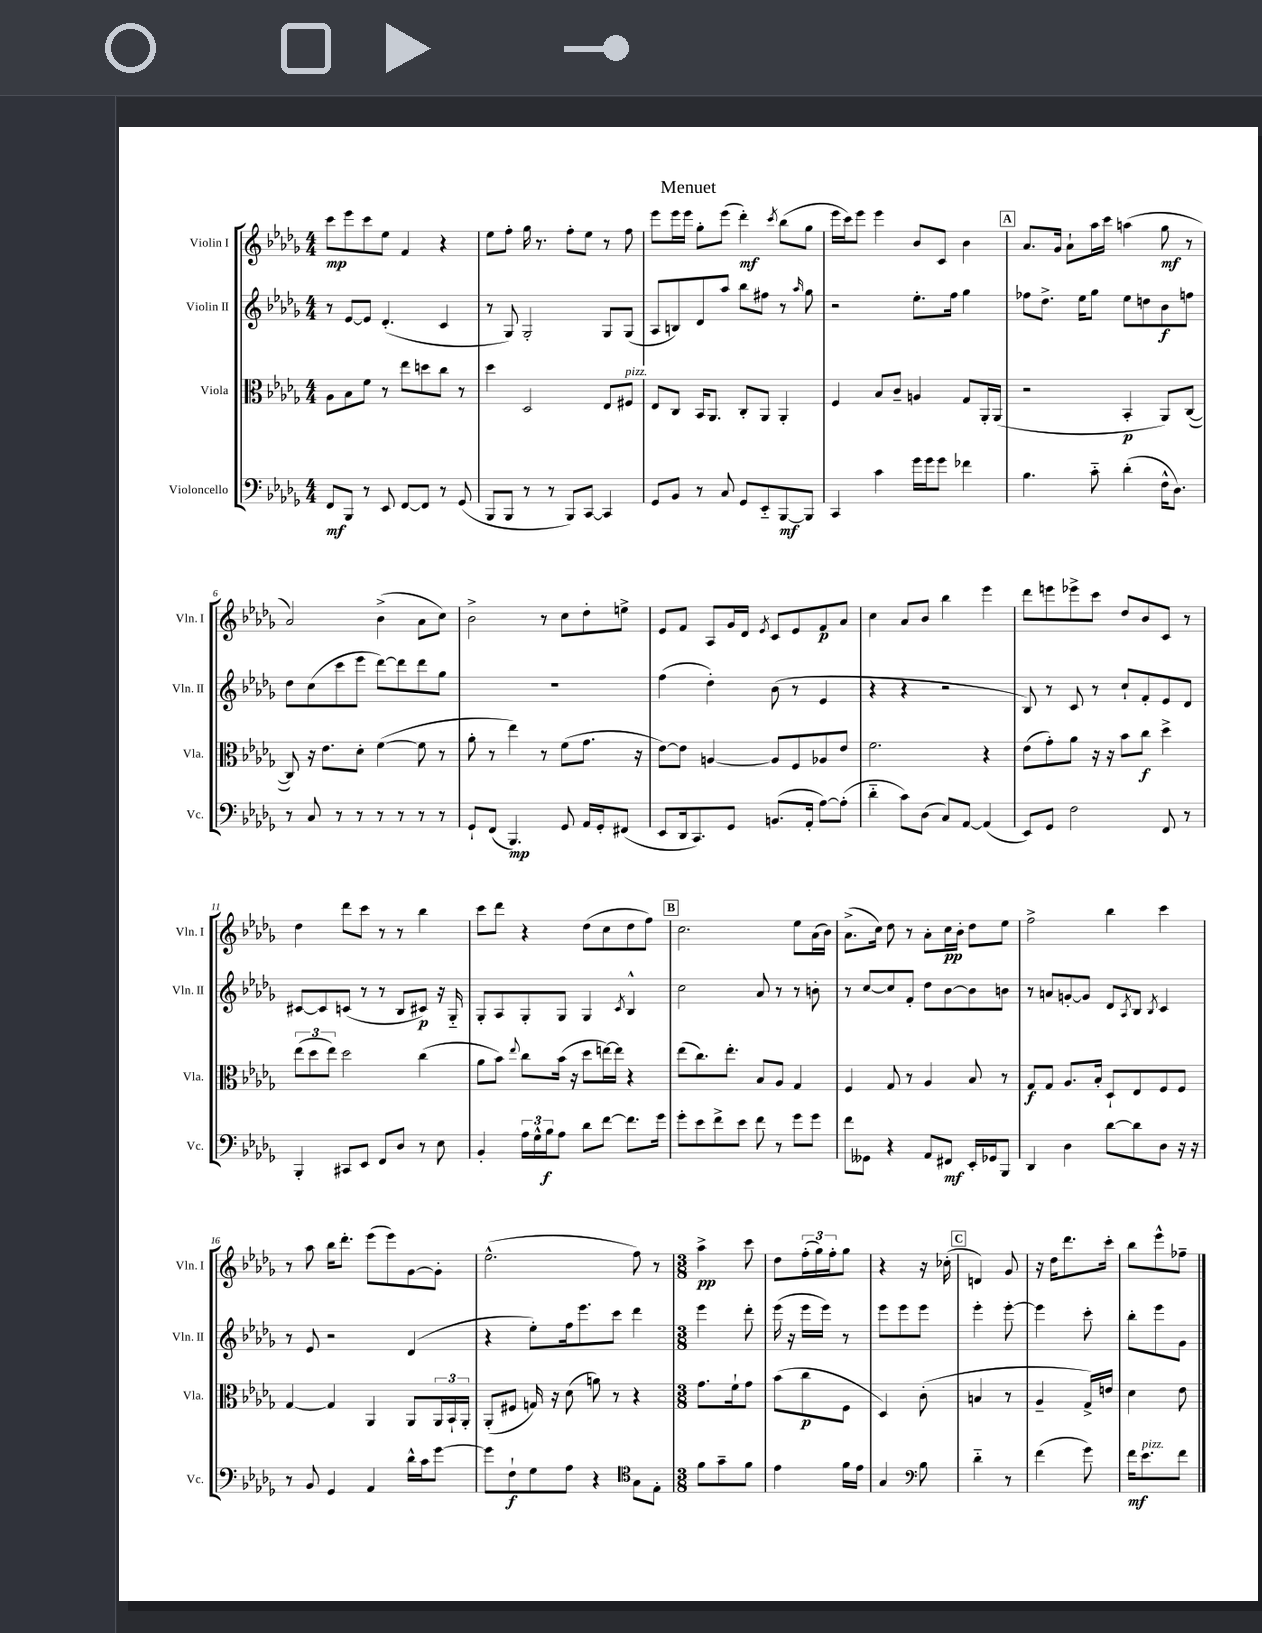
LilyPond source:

\header { title = "Menuet" }
<<
\new StaffGroup <<
\new Staff = "s0" \with { instrumentName = "Violin I" shortInstrumentName = "Vln. I" } {
    \clef treble \key des \major \numericTimeSignature \time 4/4
    c'''8\mp ees'''8 c'''8 ees''8 f'4 r4 |
    ees''8 f''8-. ges''16 r8. f''8-. ees''8 r8 f''8 |
    ees'''8 ees'''16 ees'''16 ges''8-. ees'''8( des'''4-.\mf) \acciaccatura { c'''8 } bes''8( ges''8 |
    ees'''16 c'''16) ees'''8 ees'''4 bes'8 c'8 bes'4 |
    \mark \markup { \box "A" } aes'8. ges'16 aes'8-! aes''16 c'''16 a''4( ges''8\mf r8 |
    aes'2) bes'4->( aes'8 c''8) |
    bes'2-> r8 c''8 des''8-. e''8-> |
    ees'8 f'8 aes8 ges'16 des'16 \acciaccatura { ees'8 } c'8 ees'8 f'8\p aes'8 |
    c''4 aes'8 bes'8 bes''4 ees'''4 |
    des'''8 e'''8 ees'''8-> c'''8 des''8 bes'8 c'8 r8 |
    des''4 des'''8 c'''8 r8 r8 bes''4 |
    c'''8 des'''8 r4 des''8( c''8 des''8 f''8) |
    \mark \markup { \box "B" } c''2. ees''8 aes'16( bes'16) |
    aes'8.->( c''16) des''8 r8 aes'8-. c''16\pp bes'16-. des''8 ees''8 |
    f''2-> bes''4 c'''4 |
    r8 aes''8 bes''16 des'''8.-. ees'''8( ees'''8) ges'8~ ges'8-. |
    ees''2.-^( f''8) r8 |
    \numericTimeSignature \time 3/8 aes''4->\pp c'''8 |
    des''8 \tuplet 3/2 { f''16-.( ges''16) f''16-. } ges''8 |
    r4 r16 ces''16-.( |
    \mark \markup { \box "C" } d'4) ges'8 |
    r16 des''16 des'''8. c'''16-. |
    bes''8 ees'''8-^ fes''8-- \bar "|." |
}
\new Staff = "s1" \with { instrumentName = "Violin II" shortInstrumentName = "Vln. II" } {
    \clef treble \key des \major \numericTimeSignature \time 4/4
    r8 ees'8~ ees'8 des'4.-.( c'4 |
    r8 ges8) ges2-. ges8 ges8( |
    aes8 b8) des'8 aes''8 bes''8 fis''8 r8 \grace { aes''16 } ges''8 |
    r2 ees''8.-. f''16 ges''4 |
    \mark \markup { \box "A" } fes''8 des''8.-> ees''16 ges''8 ees''8 d''8 bes'8\f f''8 |
    des''8 c''8( c'''8 ees'''8 des'''8~) des'''8 des'''8 ges''8 |
    R1 |
    f''4( des''4-.) bes'8( r8 ees'4 |
    r4 r4 r2 |
    bes8) r8 c'8 r8 c''8-! f'8-. ees'8 des'8 |
    cis'8~ cis'8 c'8( r8 r8 bes8 cis'8\p) r16 ges16-_ |
    ges8-. aes8 ges8-. ges8 ges4 \acciaccatura { c'8 } bes4-^ |
    \mark \markup { \box "B" } c''2 aes'8 r8 r8 b'8-. |
    r8 c''8~ c''8 f'8-. des''8 bes'8~ bes'8 b'8 |
    r8 a'8 g'8~-. g'8 des'8 \acciaccatura { aes8 } bes8 \acciaccatura { bes8 } c'4 |
    r8 ees'8 r2 des'4( |
    r4 ees''8-.) f''16 ees'''8. c'''8 des'''4 |
    \numericTimeSignature \time 3/8 ees'''4 des'''8-. |
    ees'''16( r16 ees'''16 ees'''16) r8 |
    ees'''8 ees'''8 ees'''8 |
    \mark \markup { \box "C" } ees'''4-. ees'''8~-. |
    ees'''4 c'''8-. |
    bes''8-. ees'''8 ges'8 \bar "|." |
}
\new Staff = "s2" \with { instrumentName = "Viola" shortInstrumentName = "Vla." } {
    \clef alto \key des \major \numericTimeSignature \time 4/4
    aes8 bes8 f'8 r8 ees''8 d''8 c''8 r8 |
    des''4 des2 ees8 fis8^\markup { \italic "pizz." } |
    ees8 c8 bes,16 aes,8. c8-. aes,8 aes,4-. |
    f4 bes8 c'8-- a4 ges8 aes,16-. aes,16( |
    \mark \markup { \box "A" } r2 bes,4-.\p aes,8) c8~( |
    c8) r16 ees'8. des'8-. f'4~( f'8 r8 |
    aes'8-. r8 ees''4) r8 f'8( ges'8. r16 |
    ees'8~) ees'8 a4~ a8 f8 aes8 ees'8 |
    f'2. r4 |
    ees'8( ges'8-.) aes'8 r16 r16 bes'8 c''8\f des''4-> |
    \tuplet 3/2 { ees''8( des''8 ees''8) } des''2 c''4( |
    aes'8 bes'8) \appoggiatura { ees''8 } c''8 bes'16( r16 des''8 e''16~) e''16 r4 |
    \mark \markup { \box "B" } ees''8( c''8.) ees''8.-. bes8 aes8 ges4 |
    f4 ges8 r8 aes4 bes8 r8 |
    ges8\f ges8 aes8. bes16-. des8-! ees8 f8 f8 |
    ges4~ ges4 aes,4 aes,8 \tuplet 3/2 { aes,16 bes,16-! aes,16-. } |
    aes,8-.( fis8 g16) r16 des'8( a'8) r8 r4 |
    \numericTimeSignature \time 3/8 ges'8. f'16-! ges'8 |
    bes'8( c''8\p f8 |
    des4) c'8-.( |
    \mark \markup { \box "C" } b4 r8 |
    aes4-- ges16->) e'16 |
    des'4 ees'8 \bar "|." |
}
\new Staff = "s3" \with { instrumentName = "Violoncello" shortInstrumentName = "Vc." } {
    \clef bass \key des \major \numericTimeSignature \time 4/4
    f,8\mf bes,,8 r8 ees,8 f,8~ f,8 r8 ges,8( |
    bes,,8 bes,,8 r8 r8 bes,,8) c,8~ c,4 |
    ges,8 bes,8 r8 c8 ges,8 ees,8-_ bes,,8~\mf bes,,8 |
    c,4 c'4 ges'16 ges'16 ges'8 fes'4 |
    \mark \markup { \box "A" } bes4. c'8-_ des'4-.( f16-^ des8.) |
    r8 c8 r8 r8 r8 r8 r8 r8 |
    ges,8-! f,8( bes,,4.\mp) ges,8 aes,16 ges,16-. fis,8( |
    ees,8 des,16 c,8.) ges,8 b,8.( aes,16-. aes8~) aes8-.( |
    des'4-_ c'8) des8( c8) aes,8~ aes,4( |
    ees,8) ges,8 f2 f,8 r8 |
    bes,,4-. cis,8 ees,8 f,8 des8 r8 ees8 |
    bes,4-. \tuplet 3/2 { aes16 ges16-^ bes16\f } aes8 des'8 f'8~ f'8. ges'16 |
    \mark \markup { \box "B" } ges'8-. ees'8 f'8-> ees'8 f'8 r8 ges'8 ges'8 |
    f'8 geses,8 r4 aes,8 fis,8\mf ees,16-. ges,16 bes,,8 |
    des,4 des4 des'8~ des'8 des8 r16 r16 |
    r8 bes,8 ges,4 aes,4 des'16-^ c'16 ges'8~ |
    ges'8 f8-!\f ges8 aes8 r4 ges8 ees8-. |
    \numericTimeSignature \time 3/8 \clef tenor f'8 ges'8-- f'8 |
    ees'4 f'16 ees'16 |
    ges4 \clef bass bes8 |
    \mark \markup { \box "C" } des'4-_ r8 |
    f'4( ges'8) |
    f'16\mf ees'8.^\markup { \italic "pizz." } f'8 \bar "|." |
}
>>
>>
